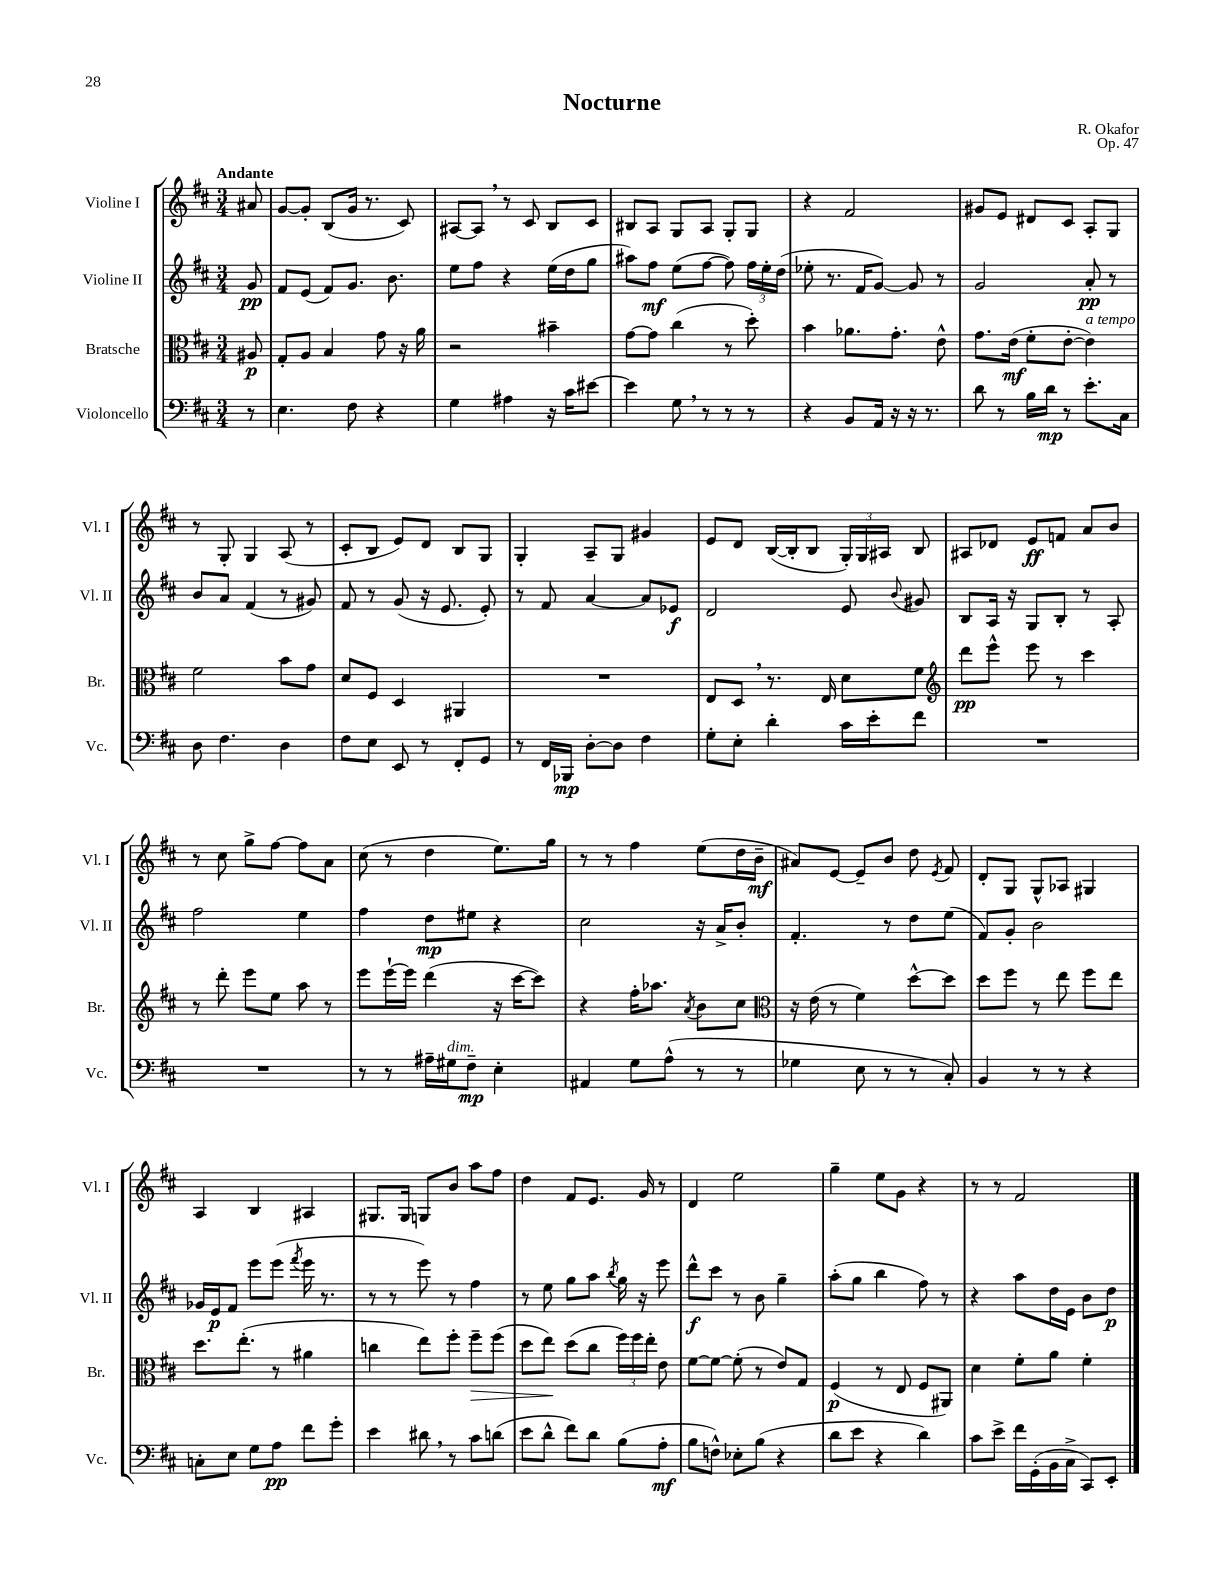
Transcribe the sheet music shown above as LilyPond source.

\header { title = "Nocturne" composer = "R. Okafor" opus = "Op. 47" }
<<
\new StaffGroup <<
\new Staff = "s0" \with { instrumentName = "Violine I" shortInstrumentName = "Vl. I" } {
    \clef treble \key d \major \numericTimeSignature \time 3/4 \partial 8 \tempo "Andante"
    \autoBeamOff ais'8 |
    g'8[~ g'8]-. b8[( g'16] r8. cis'8) |
    ais8[~ ais8] \breathe r8 cis'8 b8[ cis'8] |
    bis8[ a8] g8[ a8] g8[-. g8] |
    r4 fis'2 |
    gis'8[ e'8] dis'8[ cis'8] a8[-. g8] |
    r8 g8-. g4 a8( r8 |
    cis'8[-. b8] e'8[) d'8] b8[ g8] |
    g4-. a8[-- g8] gis'4 |
    e'8[ d'8] b16[~( b16-. b8] \tuplet 3/2 { g16[-.) g16 ais16] } b8 |
    ais8[ des'8] e'8[\ff f'8] a'8[ b'8] |
    r8 cis''8 g''8[-> fis''8]~ fis''8[ a'8] |
    cis''8( r8 d''4 e''8.[) g''16] |
    r8 r8 fis''4 e''8[( d''16 b'16]--\mf |
    ais'8[) e'8]~ e'8[-- b'8] d''8 \acciaccatura { e'8 } fis'8 |
    d'8[-. g8] g8[-^ aes8] gis4 |
    a4 b4 ais4 |
    gis8.[ gis16] g8[ b'8] a''8[ fis''8] |
    d''4 fis'8[ e'8.] g'16 r8 |
    d'4 e''2 |
    g''4-- e''8[ g'8] r4 |
    r8 r8 fis'2 \bar "|." |
}
\new Staff = "s1" \with { instrumentName = "Violine II" shortInstrumentName = "Vl. II" } {
    \clef treble \key d \major \numericTimeSignature \time 3/4 \partial 8
    \autoBeamOff g'8\pp |
    fis'8[ e'8]( fis'8[) g'8.] b'8. |
    e''8[ fis''8] r4 e''16[( d''16 g''8] |
    ais''8[) fis''8]\mf e''8[( fis''8]~ fis''8) \tuplet 3/2 { fis''16[ e''16-. d''16]( } |
    ees''8-. r8. fis'16[ g'8]~) g'8 r8 |
    g'2 a'8-.\pp r8 |
    b'8[ a'8] fis'4( r8 gis'8) |
    fis'8 r8 g'8( r16 e'8. e'8-.) |
    r8 fis'8 a'4~ a'8[ ees'8]\f |
    d'2 e'8 \appoggiatura { b'8 } gis'8 |
    b8[ a16] r16 g8[ b8]-. r8 a8-. |
    fis''2 e''4 |
    fis''4 d''8[\mp eis''8] r4 |
    cis''2 r16 a'16[-> b'8]-. |
    fis'4.-. r8 d''8[ e''8]( |
    fis'8[) g'8]-. b'2 |
    ges'16[ e'16\p fis'8] e'''8[ e'''8]( \acciaccatura { fis'''8 } e'''16 r8. |
    r8 r8 e'''8) r8 fis''4 |
    r8 e''8 g''8[ a''8] \acciaccatura { b''8 } g''16 r16 e'''8 |
    d'''8[-^\f cis'''8] r8 b'8 g''4-- |
    a''8[-.( g''8] b''4 fis''8) r8 |
    r4 a''8[ d''16 e'16] b'8[ d''8]\p \bar "|." |
}
\new Staff = "s2" \with { instrumentName = "Bratsche" shortInstrumentName = "Br." } {
    \clef alto \key d \major \numericTimeSignature \time 3/4 \partial 8
    \autoBeamOff ais8\p |
    g8[-. a8] b4 g'8 r16 a'16 |
    r2 bis'4-- |
    g'8[~ g'8] cis''4( r8 d''8-.) |
    b'4 aes'8.[ g'8.]-. e'8-^ |
    g'8.[ e'16]\mf( fis'8[-. e'8]~-. e'4^\markup { \italic "a tempo" }) |
    fis'2 b'8[ g'8] |
    d'8[ fis8] d4 ais,4 |
    R2. |
    e8[ d8] \breathe r8. e16 d'8[ fis'8] |
    \clef treble d'''8[\pp e'''8]-^ e'''8 r8 cis'''4 |
    r8 d'''8-. e'''8[ e''8] a''8 r8 |
    e'''8[ e'''16~-! e'''16] d'''4( r16 cis'''16[~ cis'''8]) |
    r4 fis''16[-. aes''8.] \acciaccatura { a'8 } b'8[ cis''8] |
    \clef alto r16 e'16( r8 fis'4) d''8[~-^ d''8] |
    d''8[ fis''8] r8 e''8 fis''8[ e''8] |
    d''8.[ e''8.]-.( r8 ais'4 |
    c''4 e''8[) fis''8]-. fis''8[--\> fis''8]( |
    d''8[ e''8]\!) d''8[( cis''8] \tuplet 3/2 { fis''16[) fis''16 e''16]-. } e'8 |
    fis'8[~ fis'8]~ fis'8-.( r8 e'8[) g8] |
    fis4\p( r8 e8 fis8[ ais,8]) |
    d'4 fis'8[-. a'8] fis'4-. \bar "|." |
}
\new Staff = "s3" \with { instrumentName = "Violoncello" shortInstrumentName = "Vc." } {
    \clef bass \key d \major \numericTimeSignature \time 3/4 \partial 8
    \autoBeamOff r8 |
    e4. fis8 r4 |
    g4 ais4 r16 cis'16[ eis'8]~ |
    eis'4 g8 \breathe r8 r8 r8 |
    r4 b,8[ a,16] r16 r16 r8. |
    d'8 r8 b16[ d'16]\mp r8 e'8.[-. cis16] |
    d8 fis4. d4 |
    fis8[ e8] e,8 r8 fis,8[-. g,8] |
    r8 fis,16[ bes,,16]\mp d8[~-. d8] fis4 |
    g8[-. e8]-. d'4-. cis'16[ e'16-. fis'8] |
    R2. |
    R2. |
    r8 r8 ais16[-- gis16^\markup { \italic "dim." } fis8]--\mp e4-. |
    ais,4 g8[ a8]-^( r8 r8 |
    ges4 e8 r8 r8 cis8-.) |
    b,4 r8 r8 r4 |
    c8[-. e8] g8[ a8]\pp fis'8[ g'8]-. |
    e'4 dis'8 \breathe r8 cis'8[ d'8]( |
    e'8[ d'8]-^ fis'8[) d'8] b8[( a8]-.\mf |
    b8[ f8]-^) ees8[-. b8]( r4 |
    d'8[ e'8] r4 d'4) |
    cis'8[ e'8]-> fis'16[ g,16-.( b,16 cis16]-> cis,8[) e,8]-. \bar "|." |
}
>>
>>
\layout { \context { \Score \remove "Bar_number_engraver" } }
